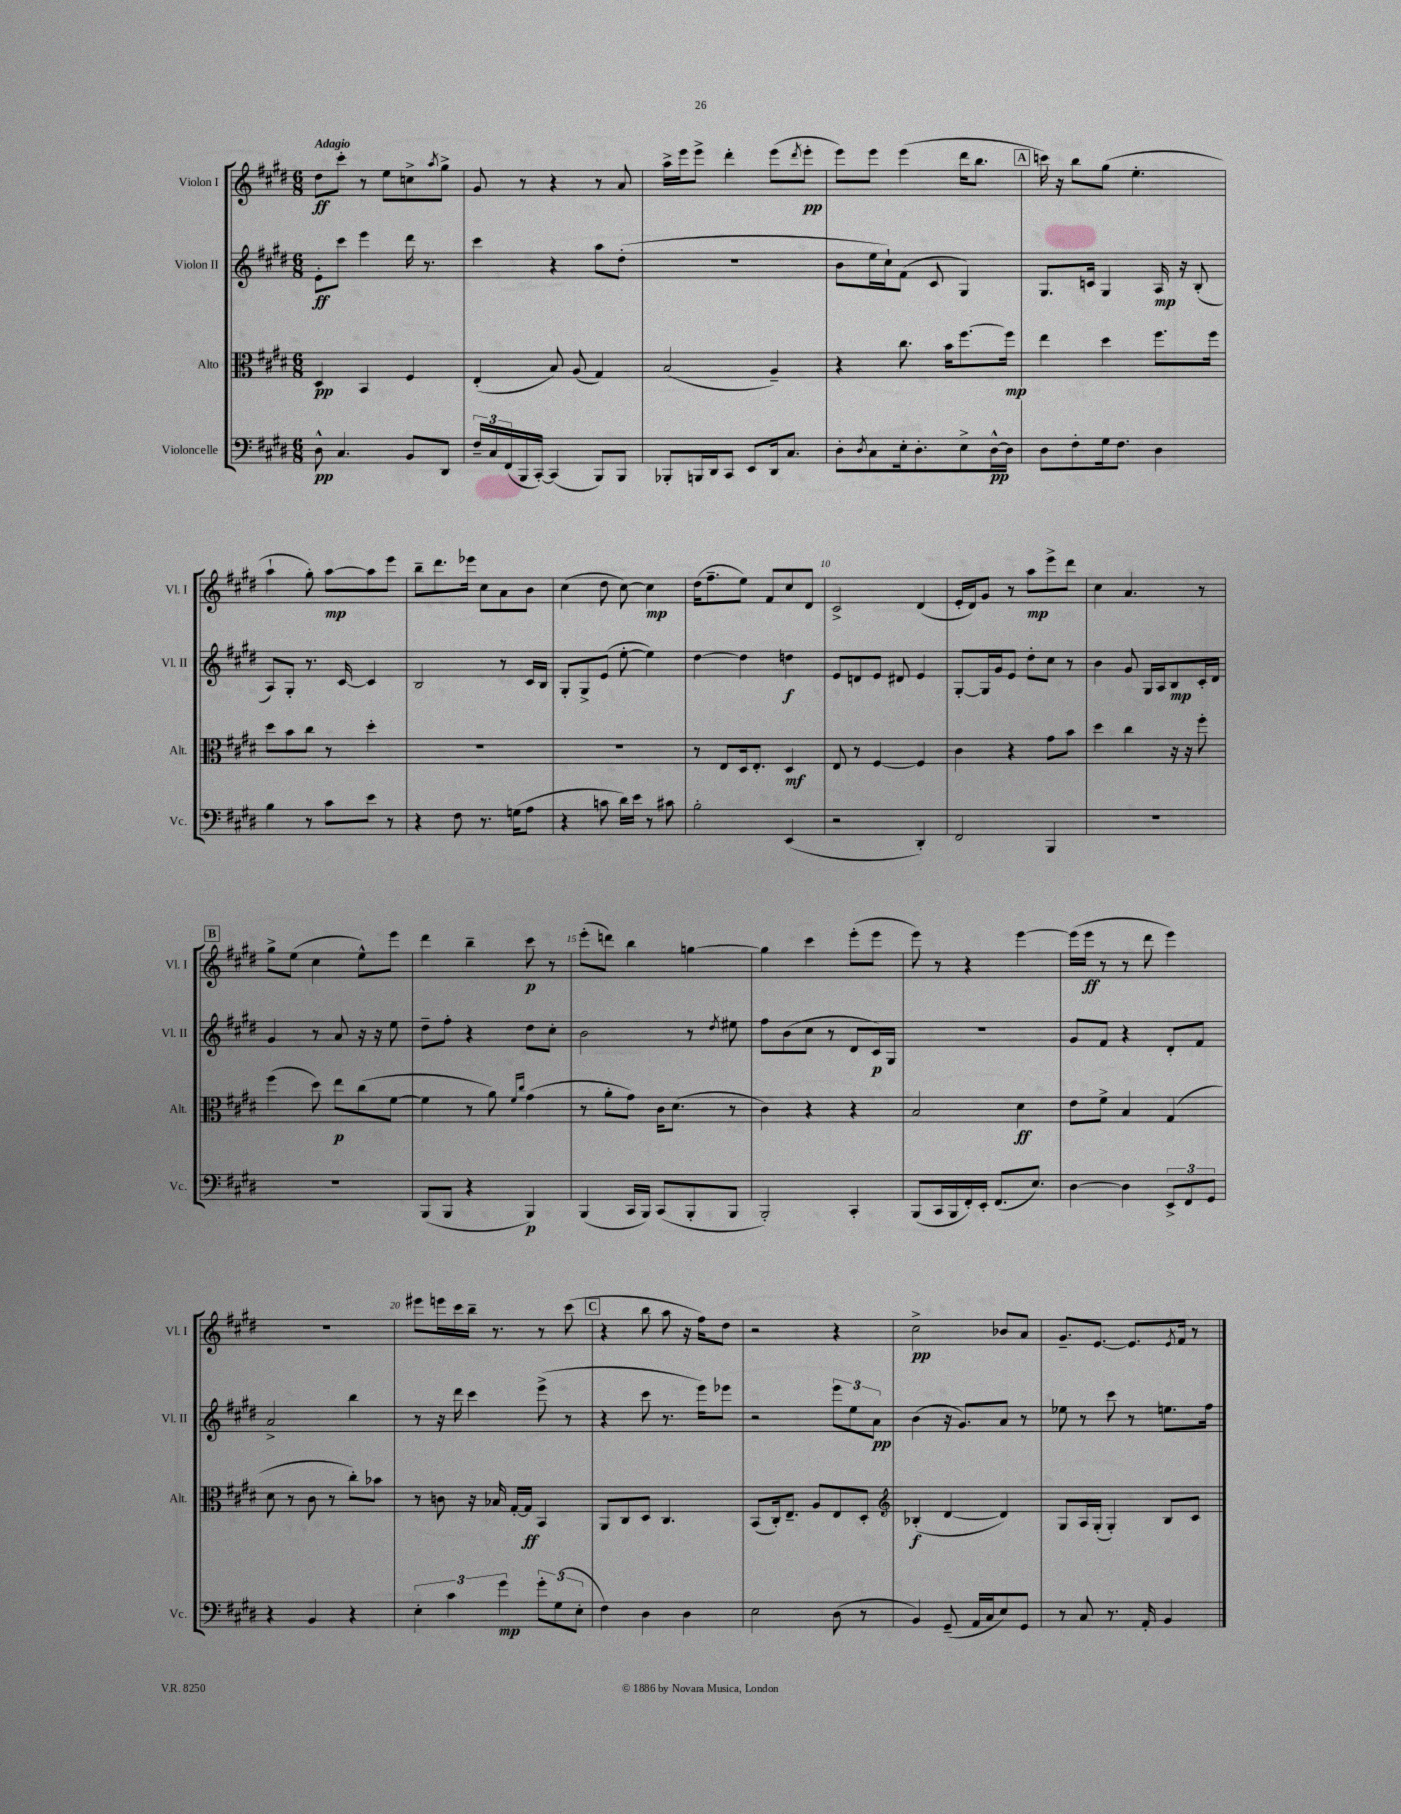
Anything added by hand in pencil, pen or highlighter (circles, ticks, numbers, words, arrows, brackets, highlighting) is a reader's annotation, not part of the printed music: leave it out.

**kern	**kern	**kern	**kern
*staff4	*staff3	*staff2	*staff1
*clefF4	*clefC3	*clefG2	*clefG2
*k[f#c#g#d#]	*k[f#c#g#d#]	*k[f#c#g#d#]	*k[f#c#g#d#]
*M6/8	*M6/8	*M6/8	*M6/8
8D#^^	4D#	8e'	8dd#
4.C#	.	8ccc#	8ccc#'
.	4BB	4eee	8r
.	.	.	8ee
8BB	4F#	16ddd#	8cc^
.	.	8.r	.
.	.	.	8qaa
8DD#	.	.	8gg#^
=	=	=	=
24F#~	(4E'	4ccc#	8g#
24C#	.	.	.
(24FF#	.	.	.
16BBB	.	.	8r
[16CC#')	.	.	.
(4CC#]	8B)	4r	4r
.	(8A	.	.
8BBB)	4G#)	8aa	8r
8BBB	.	(8dd#'	8a
=	=	=	=
8BBB-'	(2B	2.r	16aa^
.	.	.	16eee
16BBB	.	.	8eee^
16DD#	.	.	.
8CC#	.	.	4ddd#'
8EE	.	.	.
16DD#	4A~)	.	(8eee
8.C#	.	.	.
.	.	.	8qddd#
.	.	.	8eee'
=	=	=	=
8D#'	4r	8b	8eee)
8qD#	.	.	.
8C#	.	16ee	8eee
.	.	16cc#`)	.
16E'	8.cc#	(8f#	(4eee
8.D#'	.	.	.
.	.	8c#	.
.	16b	.	.
8E^	[8.ff#	4G#)	16ddd#
.	.	.	8.bb
[16D#^^	.	.	.
16D#]	16ff#]	.	.
=	=	=	=
8D#	4ee	8.G#	16ccc)
.	.	.	16r
8F#'	.	.	8bb
.	.	16c	.
16G#	4dd#	4G#	(8gg#
8.F#	.	.	.
.	.	.	4.ee'
4D#	8.ff#	16A	.
.	.	16r	.
.	.	(8B'	.
.	16ff#	.	.
=	=	=	=
4B	8dd#	8A)	4aa`
.	8b	8G#'	.
8r	8cc#	8.r	8gg#')
8c#	8r	.	[8aa
.	.	[16c#	.
8e	4dd#'	4c#]	8aa]
8r	.	.	8eee
=	=	=	=
4r	2.r	2B	8bb~
.	.	.	8.ddd#
8F#	.	.	.
.	.	.	16eee-
8.r	.	.	8cc#
.	.	8r	8a
(16G	.	.	.
8A	.	16c#	8b
.	.	16B	.
=	=	=	=
4r	2.r	8G#'	(4cc#
.	.	8G#^	.
8c	.	(8e	8dd#
16d#)	.	[8ee'	[8cc#)
16e	.	.	.
8r	.	4ee])	4cc#]
8c#	.	.	.
=	=	=	=
2B'	8r	[4dd#	(16dd#
.	.	.	8.ff#~
.	8E	.	.
.	16D#	4dd#]	8ee)
.	8.E'	.	.
.	.	.	8f#
(4EE	4D#	4dd	8cc#
.	.	.	8d#
=	=	=	=
2r	8E	8e	2c#^
.	8r	8d	.
.	[4F#	8e	.
.	.	8d#	.
4DD#')	4F#]	4e	(4d#
=	=	=	=
2FF#	4c#	[8G#'	16e'
.	.	.	16d#)
.	.	16G#]	8g#
.	.	16g#	.
.	4r	8e	8r
.	.	8dd#'	8aa
4BBB	8g#	8cc#	8eee^
.	8b	8r	8ddd#
=	=	=	=
2.r	4dd#	4b	4cc#
.	4cc#	8g#	4.a
.	.	16G#	.
.	.	16A	.
.	16r	8B	.
.	16r	.	.
.	8ff#'	16c#'	8r
.	.	16d#	.
=	=	=	=
2.r	(4ff#	4g#	8gg#^
.	.	.	(8ee
.	8dd#)	8r	4cc#
.	8ee	8a	.
.	(8cc#	16r	8ee^^)
.	.	16r	.
.	[8f#	8ee	8eee
=	=	=	=
(8BBB	4f#]	8dd#~	4ddd#
8BBB	.	8ff#'	.
4r	8r	4r	4bb~
.	8a)	.	.
.	16qqf#	.	.
.	16qqcc#	.	.
4BBB)	(4g#	8dd#	8ccc#
.	.	8cc#'	8r
=	=	=	=
(4BBB	8r	2b	(8eee'
.	8a'	.	8ddd)
16CC#	8g#)	.	4bb
16BBB)	.	.	.
(8CC#	16c#	.	.
.	(8.d#	.	.
8BBB'	.	8r	[4gg
.	.	8qdd#	.
8BBB	8r	8ee#	.
=	=	=	=
2BBB')	4c#)	8ff#	4gg]
.	.	(8b	.
.	4r	8cc#	4ccc#
.	.	8r	.
4CC#'	4r	8d#	(8eee'
.	.	16c#)	8eee
.	.	16G#	.
=	=	=	=
(8BBB	2B	2.r	8eee)
16CC#	.	.	8r
16BBB	.	.	.
16FF#')	.	.	4r
16EE'	.	.	.
(8.FF#	.	.	.
.	4d#	.	[4eee
8.E)	.	.	.
=	=	=	=
[4D#	8e	8g#	(16eee]
.	.	.	16eee
.	8f#^	8f#	8r
4D#]	4B	4r	8r
.	.	.	8ddd#
12EE^	(4G#	8d#'	4eee)
12FF#	.	.	.
.	.	8f#	.
12GG#	.	.	.
=	=	=	=
4r	8d#	2a^	2.r
.	8r	.	.
4BB	8c#	.	.
.	8r	.	.
4r	8cc#')	4bb	.
.	8b-	.	.
=	=	=	=
6E'	8r	8r	8eee#
.	8c	16r	16eee
6c#	.	.	.
.	.	16ddd#	16ccc#
.	16r	4ccc#	16bb~
.	16B-	.	8.r
6g#	.	.	.
.	[16G#'	.	.
.	16G#]	.	.
12g#'	4BB	(8eee^	8r
(12G#	.	.	.
.	.	8r	(8ccc#
12E'	.	.	.
=	=	=	=
4F#)	8AA	4r	4r
.	8C#	.	.
4D#	8D#	8ccc#	8bb
.	4.C#	8.r	8aa
4D#	.	.	16r
.	.	16eee)	16ff#)
.	.	8eee-	8dd#
=	=	=	=
2E	(8BB	2r	2r
.	16C#')	.	.
.	8.E~	.	.
.	8A	.	.
(8D#	8E	12eee	4r
.	.	12ee	.
8r	8D#'	.	.
.	.	12a	.
=	=	=	=
*	*clefG2	*	*
4BB)	(4B-'	(4b	2cc#^
(8GG#~	[4d#	16r	.
.	.	8.g#)	.
16AA	.	.	.
16C#	.	.	.
8E)	4d#])	8a	8b-
8GG#	.	8r	8a
=	=	=	=
8r	8G#	8ee-	8.g#~
8C#	16A	8r	.
.	(16G#'	.	[8.e
8.r	4G#')	8ccc#	.
.	.	8r	8.e]
16AA'	.	.	.
4BB	8B	8.ee	.
.	.	.	8qe
.	.	.	16f#
.	8c#	.	8r
.	.	16ff#	.
==	==	==	==
*-	*-	*-	*-
